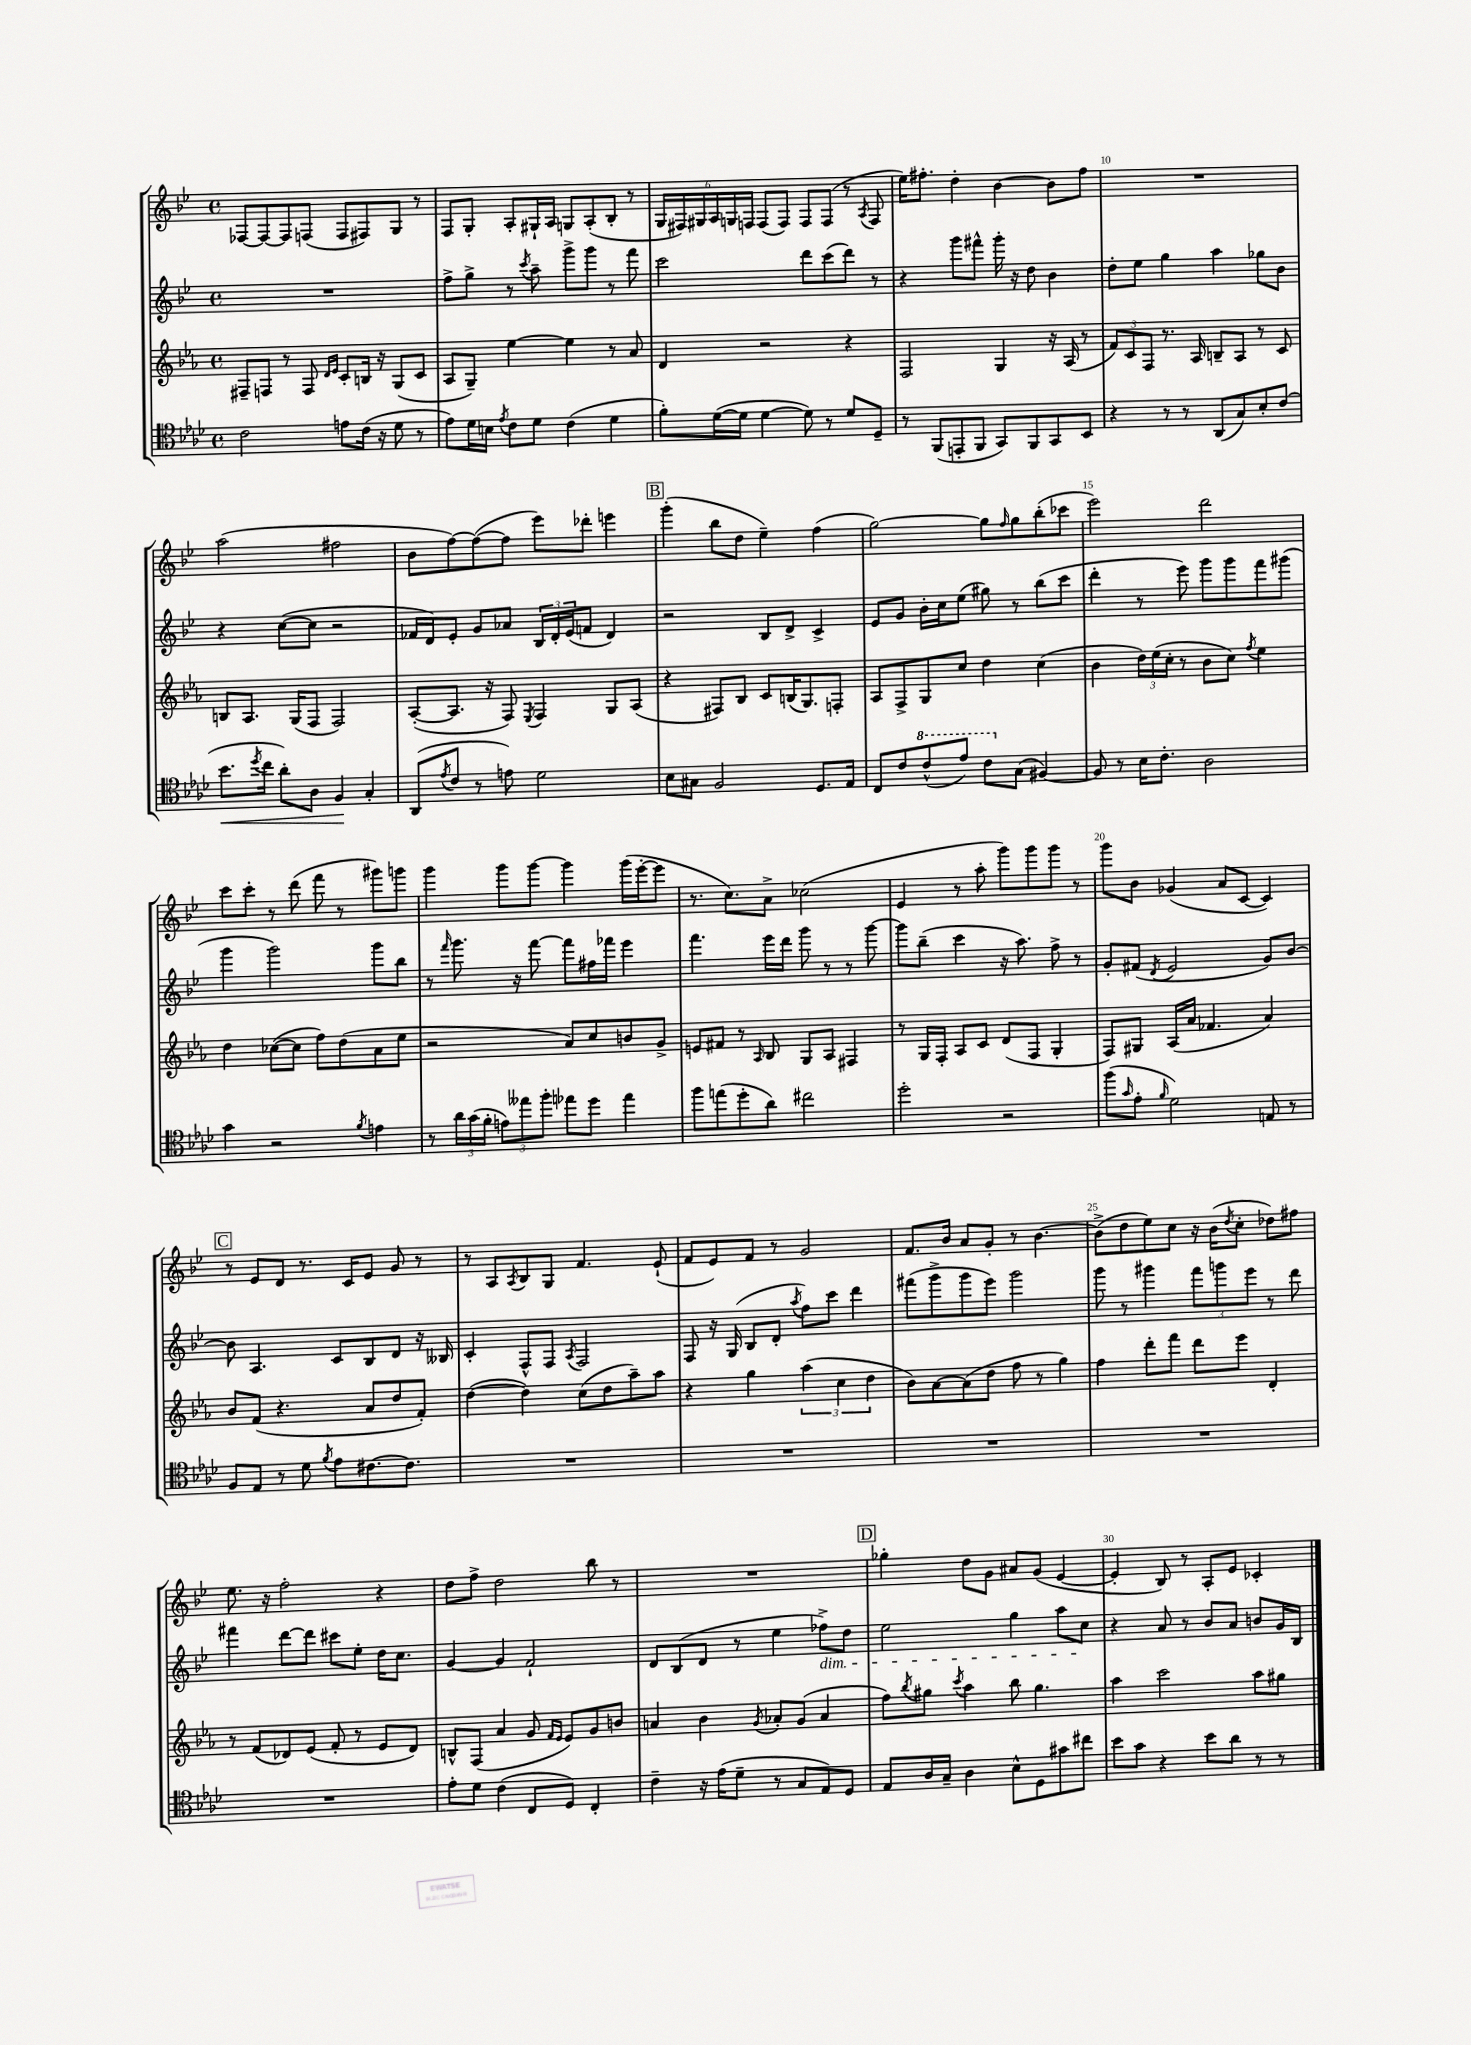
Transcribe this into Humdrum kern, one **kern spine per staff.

**kern	**dynam	**kern	**kern	**kern
*part4	*part4	*part3	*part2	*part1
*staff4	*staff4	*staff3	*staff2	*staff1
*clefC4	*	*clefG2	*clefG2	*clefG2
*k[b-e-a-d-]	*	*k[b-e-a-]	*k[b-e-]	*k[b-e-]
*M4/4	*	*M4/4	*M4/4	*M4/4
*met(c)	*	*met(c)	*met(c)	*met(c)
=6	=6	=6	=6	=6
2c\	.	8F#X~/L	1r	[8F-X/L
.	.	8Fn/J	.	8F-/_
.	.	8r	.	8F-/]
.	.	8F/	.	(8Fn/J
.	.	16qqd/LL	.	.
.	.	16qqe-/JJ	.	.
8en\L	.	8c'/L	.	8F/L
(16c\Jk	.	16Bn/Jk	.	8F#X/)
16r	.	16r	.	.
8d-\	.	(8G/L	.	8G/J
8r	.	8c/J	.	8r
=7	=7	=7	=7	=7
8e-\L)	.	8A-/L	8ff^\L	8F/L
16d-\L	.	8G~/J)	8gg^\J	8G'/J
16Bn\JJ	.	.	.	.
8qe-/	.	.	.	.
8c\L	.	[4ee-\	8r	8A'/L
.	.	.	8qccc/	.
8d-\J	.	.	8aa~\	16G#X`/L
.	.	.	.	16A/JJ
(4c\	.	4ee-\]	8ggg^\L	8Gn/L
.	.	.	8ggg\J	(8A'/
4d-\	.	8r	8r	8B-'/J
.	.	8a-/	8fff\	8r
=8	=8	=8	=8	=8
8f'\L)	.	4d/	2ccc\	24G/LL
.	.	.	.	24F#X/)
.	.	.	.	24G#X/
([16d-\L	.	.	.	24A/
.	.	.	.	24Gn/
16d-\JJ]	.	.	.	.
.	.	.	.	24Fn/JJ
[4d-\	.	2r	.	(8F/L
.	.	.	.	8F/J)
8d-\])	.	.	8ddd\L	8F/L
8r	.	.	(8ccc\	(8F/J
8d-/L	.	4r	8ddd\J)	8r
.	.	.	.	8qA/
8D-~/J	.	.	8r	8F/
=9	=9	=9	=9	=9
8r	.	2F/	4r	16ee-\KL)
.	.	.	.	8.ff#X'\J
(8FF/L	.	.	.	.
8EEn'/	.	.	8ggg\L	4dd'\
8FF/J	.	.	8fff#X^^\J	.
8GG/L)	.	4G/	16ggg'\	[4b-\
.	.	.	16r	.
8FF/	.	.	8dd\	.
8GG/	.	16r	4b-\	8b-\L]
.	.	(16A-/	.	.
8BB-/J	.	8r	.	8ff#\J
=10	=10	=10	=10	=10
4r	.	12f/L)	8dd'\L	1r
.	.	12c/	.	.
.	.	.	8ee-\J	.
.	.	12F/J	.	.
8r	.	8.r	4gg\	.
8r	.	.	.	.
.	.	16A-/	.	.
(8AA-/L	.	8Bn~/L	4aa\	.
8G/)	.	8A-/J	.	.
8B-'/	.	8r	8gg-X\L	.
(8c/J	.	8c/	8b-\J	.
!!LO:LB:g=z
=11	=11	=11	=11	=11
!	!LO:HP:b	!	!	!
8.b-\L	<	8Bn/L	4r	(2aa\
.	.	8.A-/J	.	.
8qdd-/	.	.	.	.
16cc\Jk	.	.	.	.
8a-'\L)	.	.	([8cc\L	.
.	.	(16G/KL	.	.
8A-\J	.	8F/J	8cc\J]	.
4F/	.	2F/)	2r	2ff#X\
4G'/	[	.	.	.
=12	=12	=12	=12	=12
(8AA-/L	.	([8A-'/L	16f-X/LL	8b-\L
.	.	.	16d/J)	.
8qe-/	.	.	.	.
8c/J	.	8.A-/J]	8e-'/J	[8ff\)
8r	.	.	8g/L	(8ff\_
.	.	16r	.	.
8en\)	.	8F/)	8a-X/J	8ff\J]
.	.	8qE-/	.	.
2d-\	.	4F/	24B-/LL	8eee-\L)
.	.	.	24d'/	.
.	.	.	(24e-/J	.
.	.	.	8fn/J	8ddd-X'\J
.	.	8G/L	4d/)	4eeen\
.	.	(8A-/J	.	.
!!LO:REH:place=s1:t=B
=13	=13	=13	=13	=13
8B-\L	.	4r	2r	(4ggg'\
8G#X\J	.	.	.	.
2F/	.	8F#X/L)	.	8bb-\L
.	.	8B-/J	.	8dd\J
.	.	8c/L	8B-/L	4ee-~\)
.	.	(16Bn/K	8d^/J	.
.	.	8.G/)	.	.
8.D-/L	.	.	4c^/	(4ff\
.	.	8Fn'/J	.	.
16E-/Jk	.	.	.	.
=14	=14	=14	=14	=14
8C/L	.	8A-/L	8e-/L	[2gg\)
8c/	.	8F^/	8g/J	.
*8va	*	*	*	*
(8cc^^/	.	8G/	16b-'\LL	.
.	.	.	16cc\J	.
8ee-/J)	.	8cc/J	(8ee-\J	.
8cc\L	.	4dd\	8gg#X\)	8gg\L]
.	.	.	.	16qqff/
*X8va	*	*	*	*
(8G\J	.	.	8r	8gg\
[4F#X/)	.	(4cc\	(8bb-\L	(8bb-'\
.	.	.	8ccc\J	8ccc-X\J
=15	=15	=15	=15	=15
8F#/]	.	4b-\	4ddd'\	2eee-\)
8r	.	.	.	.
16B-\KL	.	24dd\LL)	8r	.
.	.	(24ee-\	.	.
8.c'\J	.	.	.	.
.	.	24cc'\JJ	.	.
.	.	8r	8eee-\)	.
2A-\	.	8b-\L	8ggg\L	2ddd\
.	.	8cc\J)	8ggg\	.
.	.	8qff/	.	.
.	.	4ee-\	8fff\	.
.	.	.	(8ggg#X\J	.
!!LO:LB:g=z
=16	=16	=16	=16	=16
4g\	.	4dd\	4ggg\	8ccc\L
.	.	.	.	8ccc'\J
2r	.	([8cc-X\L	2ggg\)	8r
.	.	8cc-\J]	.	(8ddd\
.	.	8ff\L)	.	8fff\
.	.	(8dd\	.	8r
8qf/	.	.	.	.
4en\	.	8a-\	8ggg\L	8ggg#X\L)
.	.	8ee-\J	8bb-\J	8gggn\J
=17	=17	=17	=17	=17
8r	.	2r	8r	4ggg\
.	.	.	16qqfff/	.
24a-\LL	.	.	8.ggg\	.
(24g\	.	.	.	.
24f'\JJ	.	.	.	.
12en\L)	.	.	.	8ggg\L
.	.	.	16r	.
12ee--X\	.	.	.	.
.	.	.	[8fff\	[8ggg\J
12ff'\J	.	.	.	.
8ee-X\L	.	8a-/L)	8fff\L]	4ggg\]
8dd-\J	.	8cc/	16ff#X\L	.
.	.	.	16fff-X\JJ	.
4ee-\	.	8bn/	4eee-\	(16ggg\LL
.	.	.	.	[16eee-'\J
.	.	8g^/J	.	8eee-\J]
=18	=18	=18	=18	=18
8ff\L	.	8en/L	4.fff\	8.r
(8een\	.	8f#X/J	.	.
.	.	.	.	8.cc\L)
8dd-'\	.	8r	.	.
.	.	16qqA-/	.	.
8a-\J)	.	8B-/	16eee-\LL	8a^\J
.	.	.	16ddd\JJ	.
2cc#X\	.	8G/L	8ggg\	(2cc-X\
.	.	8A-/J	8r	.
.	.	4F#X/	8r	.
.	.	.	[8ggg\	.
=19	=19	=19	=19	=19
2dd-'\	.	8r	8ggg\L]	4e-/
.	.	16G/LL	(8bb-~\J	.
.	.	16F'/JJ	.	.
.	.	8A-/L	4ccc\	8r
.	.	8c/J	.	8aa'\
2r	.	(8d/L	16r	8ggg\L)
.	.	.	8.aa\)	.
.	.	8F/J	.	8ggg\
.	.	4G'/	8ff^\	8ggg\J
.	.	.	8r	8r
=20	=20	=20	=20	=20
(8ff\L	.	8F/L)	8g'/L	8ggg\L
16qqg/	.	.	.	.
8e-'\J	.	8G#X/J	(8f#X/J	8b-\J
16qqf/	.	.	8qd/	.
2d-\)	.	(16A-/LL	2e-/	(4g-X/
.	.	16a-/JJ	.	.
.	.	4.f-X/	.	.
.	.	.	.	8a/L
.	.	.	.	[8c/J
8En/	.	4a-/)	8g/L)	4c/])
8r	.	.	[8b-/J	.
!!LO:LB:g=z
!!LO:REH:place=s1:t=C
=21	=21	=21	=21	=21
8F/L	.	8b-/L	8b-\]	8r
8E-/J	.	(8f/J	4.A/	8e-/L
8r	.	4.r	.	8d/J
8d-\	.	.	.	8.r
8qf/	.	.	.	.
8e-\L	.	.	8c/L	.
.	.	.	.	16c/KL
[8.c#X\	.	8a-/L	8B-/	8e-/J
.	.	8dd/	8d/J	8g/
8.c#\J]	.	.	.	.
.	.	8f'/J)	16r	8r
.	.	.	16B--X/	.
=22	=22	=22	=22	=22
1r	.	([4dd\	4c'/	8r
.	.	.	.	8A/L
.	.	.	.	8qA/
.	.	4dd\])	8F^^/L	8B-/
.	.	.	8F/J	8G/J
.	.	.	8qA/	.
.	.	(8cc\L	2F/	4.f/
.	.	8dd\	.	.
.	.	8aa-~\)	.	.
.	.	8aa-\J	.	(8e-`/
=23	=23	=23	=23	=23
1r	.	4r	8F/	8f/L
.	.	.	16r	8e-/)
.	.	.	(16G/	.
.	.	4gg\	8B-/L	8f/J
.	.	.	8d'/J	8r
.	.	.	8qaa/	.
.	.	(6aa-\	8ff\L)	2g/
.	.	.	8ccc\J	.
.	.	6cc\	.	.
.	.	.	4ddd\	.
.	.	6dd\	.	.
=24	=24	=24	=24	=24
1r	.	8b-\L)	(8fff#X\L	8.f/L
.	.	[8a-\	8ggg^\	.
.	.	.	.	16b-/Jk
.	.	(8a-\]	8ggg\	8a/L
.	.	8dd\J	8eee-\J)	8g'/J
.	.	8ff\	2ggg\	8r
.	.	8r	.	[4.b-\
.	.	4gg\)	.	.
=25	=25	=25	=25	=25
1r	.	4ff\	8ggg\	(8b-^\L]
.	.	.	8r	8dd\
.	.	8ddd'\L	4ggg#X\	8ee-\)
.	.	8fff\J	.	8cc\J
.	.	8ddd\L	12fff\L	16r
.	.	.	.	(16b-\KL
.	.	.	12gggn\	.
.	.	.	.	8qdd/
.	.	8eee-\J	.	8cc'\J
.	.	.	12eee-\J	.
.	.	4d'/	8r	8dd-X\L)
.	.	.	8ddd\	8ff#X\J
!!LO:LB:g=z
=26	=26	=26	=26	=26
1r	.	8r	4fff#X\	8.ee-\
.	.	(8f/L	.	.
.	.	.	.	16r
.	.	8d-X/)	[8ddd\L	2ff'\
.	.	(8e-/J	8ddd\J]	.
.	.	8f'/	8ccc#X\L	.
.	.	8r	8ee-'\J	.
.	.	8e-/L	16dd\KL	4r
.	.	.	8.cc\J	.
.	.	8d-/J)	.	.
=27	=27	=27	=27	=27
8e-'\L	.	8Bn^^/L	[4g/	8dd\L
8d-\J	.	(8F/J	.	8ff^\J
(4c\	.	4a-/	4g/]	2dd\
8C/L	.	8g/	2f`/	.
.	.	16qqf/LL	.	.
.	.	16qqe-/JJ	.	.
8D-/J)	.	8e-/L)	.	.
4C'/	.	8g/	.	8bb-\
.	.	8bn/J	.	8r
=28	=28	=28	=28	=28
4c~\	.	4an/	8d/L	1r
.	.	.	(8B-/	.
16r	.	4b-\	8d/J	.
(16e-\KL	.	.	.	.
8d-~\J	.	.	8r	.
.	.	8qg/	.	.
8r	.	8a-X'/L	4ee-\	.
8G/L	.	(8g/J	.	.
!	!	!	!LO:TX:b:i:t=dim.	!
8E-/)	.	4a-/	8ff-X^\L)	.
8D-/J	.	.	8dd\J	.
!!LO:REH:place=s1:t=D
=29	=29	=29	=29	=29
8E-/L	.	8ff\L)	2ee-\	4gg-X'\
.	.	8qbb-/	.	.
16A-/L	.	8gg#X\J	.	.
16G~/JJ	.	.	.	.
.	.	8qccc/	.	.
4A-\	.	4aa-\	.	8dd\L
.	.	.	.	8g\J
8B-^^\L	.	8bb-\	4gg\	8a#X/L
8D-\	.	4.gg#\	.	(8g/J
8g#X\	.	.	8aa\L	[4e-/
8cc#X\J	.	.	8cc\J	.
=30	=30	=30	=30	=30
8b-\L	.	4aa-\	4r	4e-'/]
8g\J	.	.	.	.
4r	.	2ccc\	8a/	8B-/)
.	.	.	8r	8r
8b-\L	.	.	8b-/L	8A'/L
8a-\J	.	.	8a/J	8e-/J
8r	.	8aa-\L	8bn/L	4c-X'/
8r	.	8gg#X\J	16g/L	.
.	.	.	16B-/JJ	.
==	==	==	==	==
*-	*-	*-	*-	*-
